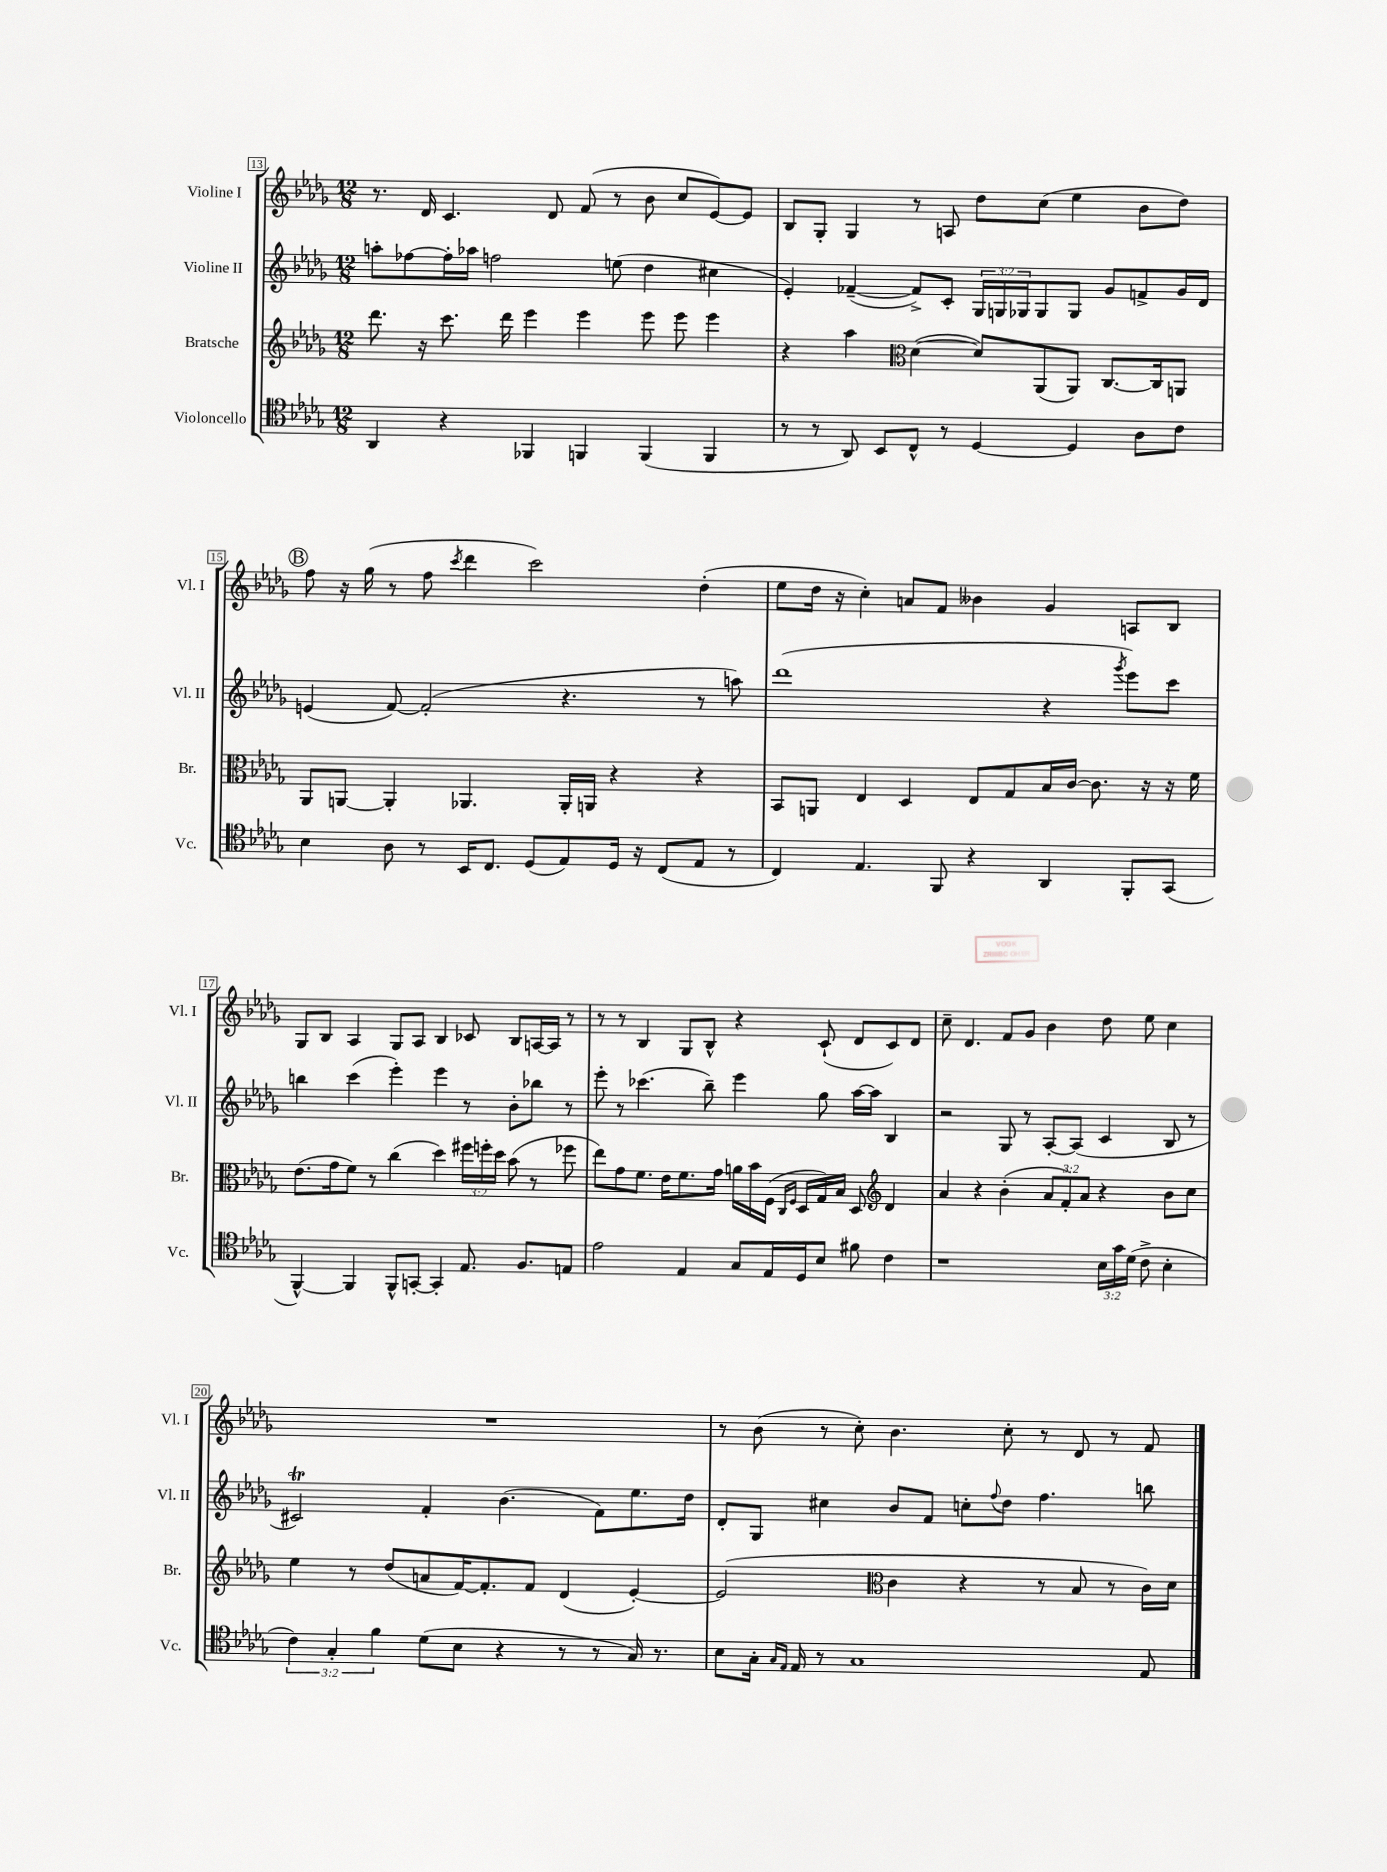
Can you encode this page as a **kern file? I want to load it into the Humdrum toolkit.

**kern	**kern	**kern	**kern
*staff4	*staff3	*staff2	*staff1
*clefC4	*clefG2	*clefG2	*clefG2
*k[b-e-a-d-g-]	*k[b-e-a-d-g-]	*k[b-e-a-d-g-]	*k[b-e-a-d-g-]
*M12/8	*M12/8	*M12/8	*M12/8
4AA-	8.ddd-	8aa'	8.r
.	.	[8ff-	.
.	16r	.	16d-
4r	8.ccc	16ff-']	4.c
.	.	16aa-	.
.	.	2ff	.
.	16ddd-	.	.
4FF-	4eee-	.	.
.	.	.	8d-
4FF	4eee-	.	(8f
.	.	(8ee	8r
(4FF	8eee-	4dd-	8b-
.	8eee-	.	8cc
4FF	4eee-	4cc#	[8e-)
.	.	.	8e-]
=	=	=	=
8r	4r	4e-')	8B-
8r	.	.	8G-'
8AA-)	4aa-	([4f-~	4G-
8BB-	.	.	.
*	*clefC3	*	*
8C^^	([4d-	8f-^])	8r
8r	.	8c'	8A
[4D-	8d-])	24G-	8dd-
.	.	24G	.
.	.	24G-	.
.	(8AA-	8G-	(8cc
4D-]	8AA-)	8G-	4ee-
.	[8.C	8g-	.
8A-	.	8f^	8b-
.	16C]	.	.
8c	8AA	16g-	8dd-)
.	.	16d-	.
=	=	=	=
4B-	8AA-	(4e	8ff
.	[8AA	.	16r
.	.	.	(16gg-
8A-	4AA']	[8f)	8r
8r	.	(2f']	8ff
.	.	.	8qccc
16BB-	4.AA-	.	4ddd-
8.C	.	.	.
(8D-	.	.	2ccc)
8E-)	16AA-'	4.r	.
.	16AA	.	.
16D-	4r	.	.
16r	.	.	.
(8C	.	.	.
8E-	4r	8r	(4dd-'
8r	.	8aa)	.
=	=	=	=
4C)	8BB-	(1ddd-	8ee-
.	8AA	.	16dd-
.	.	.	16r
4.E-	4E-	.	4cc')
.	4D-	.	8a
8FF	.	.	8f
4r	8E-	.	4b--
.	8G-	.	.
4AA-	16B-	4r	4g-
.	[16c	.	.
.	8.c]	.	.
.	.	8qggg-	.
8FF'	.	8eee-)	8A
.	16r	.	.
(8GG-	16r	8ccc	8B-
.	16f	.	.
=	=	=	=
[4FF^^)	(8.e-	4bb	8G-
.	.	.	8B-
.	16g-	.	.
4FF]	8f)	(4ccc	4A-
.	8r	.	.
8FF^^	(4cc	4eee-')	8G-
[8GG'	.	.	8A-
4GG']	4dd-)	4eee-	4B-
8.E-	24ff#	8r	8c-
.	24ff'	.	.
.	24dd-	.	.
.	(8b-	8b-'	8B-
8.F	.	.	.
.	8r	8bb-	[16A
.	.	.	16A]
8E	8ff-	8r	8r
=	=	=	=
2e-	8ee-)	8eee-'	8r
.	8g-	8r	8r
.	8.f	(4.ccc-	4B-
.	16e-	.	.
4E-	8.f	.	8G-
.	.	8bb-~)	8B-^^
.	16g-	.	.
8G-	16a	4eee-	4r
.	16b-	.	.
16E-	(16F	.	.
.	16qqC	.	.
.	16qqF	.	.
16D-	16D-	.	.
8B-	16G-)	8gg-	(8c`
.	16B-	.	.
8f#	8D-	[16aa-	8d-
.	.	16aa-]	.
*	*clefG2	*	*
4c	4d-	4B-	8c)
.	.	.	8d-
=	=	=	=
1r	4a-	2r	8cc~
.	.	.	4.d-
.	4r	.	.
.	(4b-'	8G-	8f
.	.	8r	8g-
.	12a-	[8A-'	4b-
.	12f')	.	.
.	.	(8A-]	.
.	12a-	.	.
24B-	4r	4c	8dd-
24g-	.	.	.
(24d-	.	.	.
8c^	.	.	8ee-
4B-'	8b-	8B-	4cc
.	8cc	8r	.
=	=	=	=
6c)	4ee-	2c#)	1.r
6G-'	.	.	.
.	8r	.	.
6f	.	.	.
.	(8dd-	.	.
(8d-	8a	4f'	.
8B-	[16f)	.	.
.	8.f']	.	.
4r	.	(4.b-	.
.	8f	.	.
8r	(4d-	.	.
8r	.	8f)	.
16G-)	[4e-')	8.ee-	.
8.r	.	.	.
.	.	16dd-	.
=	=	=	=
8B-	(2e-]	8d-'	8r
16G-'	.	8G-	(8b-
16qqG-	.	.	.
16qqE-	.	.	.
16E-	.	.	.
8r	.	4cc#	8r
1G-	.	.	8cc')
*	*clefC3	*	*
.	4c	8b-	4.b-
.	.	8f	.
.	4r	8cc'	.
.	.	8qqff	.
.	.	8dd-	8cc'
.	8r	4.ff	8r
.	8B-	.	8d-
.	8r	.	8r
8E-	16c)	8bb	8f
.	16d-	.	.
==	==	==	==
*-	*-	*-	*-
